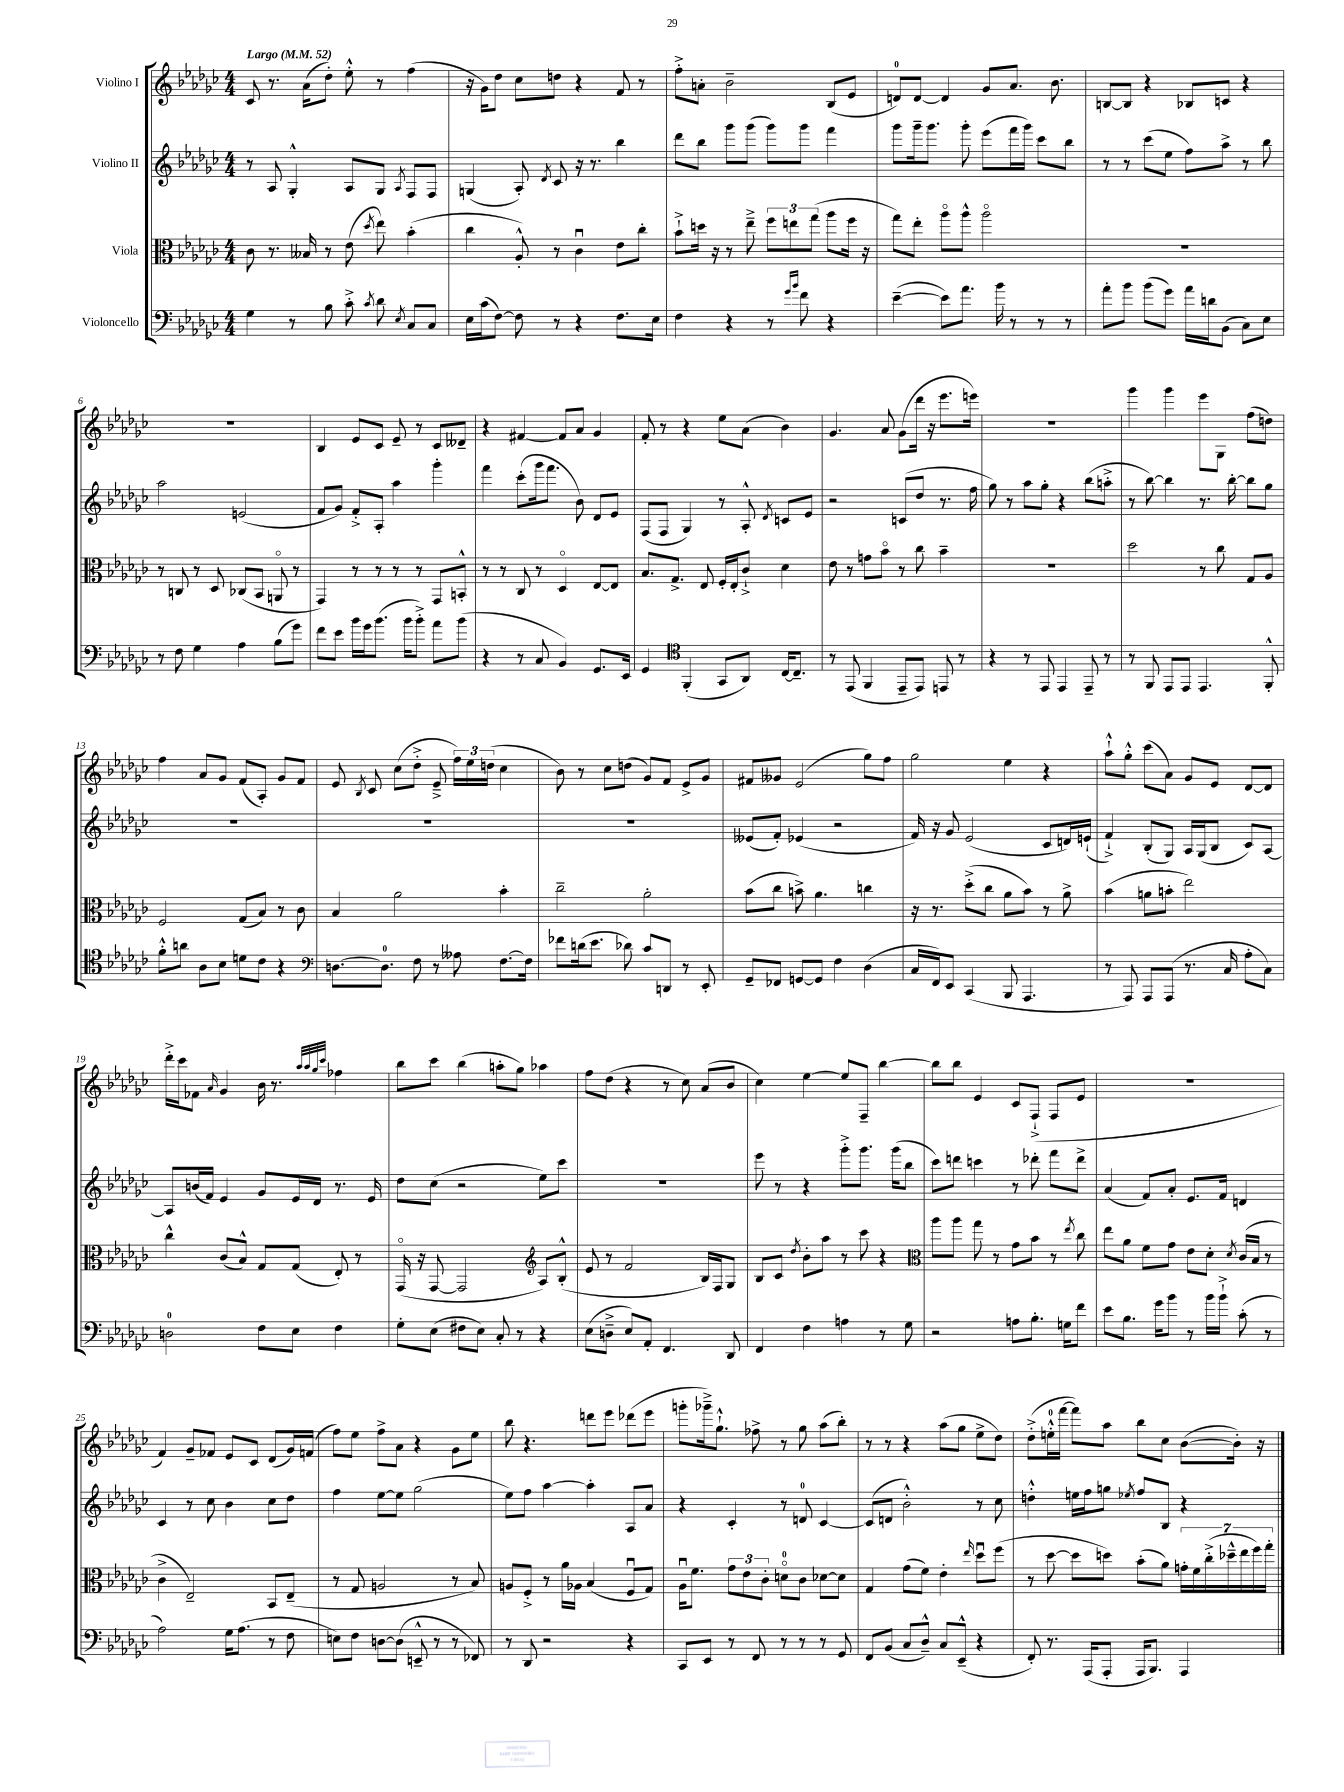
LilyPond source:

<<
\new StaffGroup <<
\new Staff = "s0" \with { instrumentName = "Violino I" } {
    \clef treble \key ges \major \numericTimeSignature \time 4/4 \tempo "Largo" 4 = 52
    \autoBeamOff ces'8 r8. aes'16[( des''8]-.) ees''8-.-^ r8 f''4( |
    r16 ges'16[) des''8] ces''8[ d''8] r4 f'8 r8 |
    f''8[-.-> a'8]-. bes'2-- bes8[( ees'8] |
    d'8[-0) d'8]~ d'4 ges'8[ aes'8.] bes'8. |
    b8[~ b8] r4 bes8[ c'8] r4 |
    R1 |
    bes4 ees'8[ ces'8] ees'8-- r8 ces'8[ deses'8]-- |
    r4 fis'4~ fis'8[ aes'8] ges'4 |
    f'8-. r8 r4 ees''8[ aes'8]( bes'4) |
    ges'4. aes'8 ges'8[( des'''16] r16 ees'''8.[ e'''16]) |
    R1 |
    ges'''4 ges'''4 ees'''8[ ges8] f''8[( d''8]) |
    f''4 aes'8[ ges'8] f'8[( aes8]-.) ges'8[ f'8] |
    ees'8 \acciaccatura { bes8 } ces'8 ces''8[( des''8]-.-> ees'8---> \tuplet 3/2 { f''16[) ees''16 d''16]( } ces''4 |
    bes'8) r8 ces''8[ d''8]( ges'8[) f'8] ees'8[-> ges'8] |
    fis'8[ geses'8] ees'2( ges''8[) f''8] |
    ges''2 ees''4 r4 |
    aes''8[-!-^ ges''8]-.-^ ces'''8[( aes'8]) ges'8[ ees'8] des'8[~ des'8] |
    des'''16[-.-> ces'''16 fes'8] \grace { aes'16 } ges'4 bes'16 r8. \grace { aes''32[ aes''32 ges''32 ces'''32] } fes''4 |
    bes''8[ ces'''8] bes''4( a''8[-. ges''8]) aes''4 |
    f''8[ des''8]( r4 r8 ces''8) aes'8[( bes'8] |
    ces''4) ees''4~ ees''8[ f8]-- bes''4~ |
    bes''8[ bes''8] ees'4 ces'8[ f8]-!->( f8[ ees'8] |
    R1 |
    f'4) ges'8[-- fes'8] ees'8[ ces'8] des'8[( ges'16) f'16]( |
    f''8[) ees''8] f''8[-> aes'8] r4 ges'8[ ees''8] |
    bes''8 r4. d'''8[ ees'''8] des'''8[( ees'''8] |
    g'''8[-. ges'''16--->) ges''8.]-!-^ fes''8-> r8 ges''8 aes''8[( bes''8]-.) |
    r8 r8 r4 aes''8[( ges''8] ees''8[-> des''8]) |
    des''8[-.->( e''16-0-.-^ f'''16]~ f'''8[) aes''8] bes''8[ ces''8] bes'8[~( bes'16]-.) r16 \bar "|." |
}
\new Staff = "s1" \with { instrumentName = "Violino II" } {
    \clef treble \key ges \major \numericTimeSignature \time 4/4
    \autoBeamOff r8 aes8 ges4-.-^ aes8[ ges8] \acciaccatura { aes8 } f8[ f8] |
    g4( aes8-.) \acciaccatura { des'8 } ces'8 r16 r8. bes''4 |
    des'''8[ bes''8] ges'''8[ ges'''8]( ges'''8[) ges'''8] f'''4 |
    ges'''8[ ges'''16-- ges'''8.] ges'''8-. ees'''8[( f'''16 ges'''16]) ces'''8[ bes''8] |
    r8 r8 ces'''8[( ees''8] f''8[) aes''8]-> r8 bes''8 |
    aes''2 e'2( |
    f'8[ ges'8]) f'8[-.-> aes8]-. aes''4 ges'''4-. |
    f'''4 ces'''8[-.( ges'''16 f'''8.] bes'8) des'8[ ees'8] |
    f8[( f8] ges4) r8 aes8-.-^ \acciaccatura { des'8 } c'8[ ees'8] |
    r2 c'8[( des''8] r8. f''16 |
    ges''8) r8 aes''8[ ges''8]-. r4 bes''8[( a''8]-.-> |
    r8 bes''8~) bes''4 r8. bes''16~-. bes''8[ ges''8] |
    R1 |
    R1 |
    R1 |
    eeses'8[( f'8]-.) ees'4( r2 |
    f'16) r16 ges'8 ees'2( ces'8[ d'16) e'16]-!( |
    f'4-!->) bes8[-.( ges8]) aes16[ ges16( bes8] ces'8[) aes8]~ |
    aes8[ b'16( f'16]) ees'4 ges'8[ ees'16 des'16] r8. ees'16 |
    des''8[ ces''8]( r2 ees''8[) ces'''8] |
    R1 |
    ees'''8 r8 r4 ges'''8[-.-> ges'''8.] ges'''16[( bes''8] |
    ces'''8[) d'''8] c'''4 r8 des'''8-. f'''8[ des'''8]-> |
    aes'4( f'8[) aes'8]-. ees'8.[ f'16] d'4 |
    ces'4 r8 ces''8 bes'4 ces''8[ des''8] |
    f''4 ees''8[~ ees''8] ges''2( |
    ees''8[) f''8] aes''4~ aes''4-. aes8[ aes'8] |
    r4 ces'4-. r8 d'8-0 ces'4~ |
    ces'8[( d'8] bes'2-.-^) r8 ces''8 |
    d''4-.-^ e''16[ f''16 g''8] \acciaccatura { ees''8 } f''8[ bes8] r4 \bar "|." |
}
\new Staff = "s2" \with { instrumentName = "Viola" } {
    \clef alto \key ges \major \numericTimeSignature \time 4/4
    \autoBeamOff ces'8 r8. beses16 r8 ees'8( \acciaccatura { des''8 } ees''8) bes'4-.( |
    ces''4 aes8-.-^) r8 ces'4\downbow ees'8[ ces''8]-. |
    bes'8[-!-> d''16] r16 r8 ees''8---> \tuplet 3/2 { f''8[ e''8 ges''8]( } aes''8[ f''16] r16 |
    ges''8[) ees''8]-. aes''8[\flageolet aes''8]-^ aes''2\flageolet |
    R1 |
    r8 c8 r8 des8 ces8[( bes,8] a,8\flageolet r8 |
    ges,4) r8 r8 r8 r8 ges,8[ b,8]-.-^ |
    r8 r8 ces8 r8 des4\flageolet ees8[~ ees8] |
    bes8.[ ges8.]-> ees8 f16[-. ees16-. ces'8]-!-> des'4 |
    ees'8 r8 g'8[ bes'8]\flageolet r8 ces''8 bes'4-- |
    R1 |
    des''2 r8 ces''8 ges8[ aes8] |
    f2 ges8[( bes8]) r8 ces'8 |
    bes4 aes'2 bes'4-. |
    ces''2-- aes'2-. |
    bes'8[( ces''8] b'8->) aes'4. c''4 |
    r16 r8. des''8[-.->( ces''8] aes'8[ bes'8]) r8 aes'8-> |
    bes'4( a'8[ b'8]-. ees''2) |
    ces''4-^ ces'8[( bes8]-^) ges8[ ges8]( ees8-.) r8 |
    ges,16\flageolet( r16 ges,8~ ges,2 \clef treble aes8[) bes8]-.-^( |
    ees'8 r8 f'2 bes16[) f16 ges8] |
    bes8[ ces'8] \acciaccatura { des''8 } bes'8[-. aes''8] r8 ces'''8 r4 |
    \clef alto aes''8[ aes''8] ges''8 r8 ges'8[ bes'8] r8 \acciaccatura { ees''8 } ces''8 |
    ees''8[ aes'8] f'8[ ges'8] ees'8[ des'8]-. \acciaccatura { des'8 } ces'16[( bes16] r8 |
    ces'4-> ees2--) bes,8[ ees8]--( |
    r8 ges8 a2 r8 bes8) |
    a8[ f8]-.-> r8 aes'16[ aes16] bes4( f8[\downbow ges8]) |
    aes16[\downbow f'8.] \tuplet 3/2 { ges'8[ ees'8 ces'8]-. } d'8[-0\flageolet ces'8] des'8[~ des'8] |
    ges4 ges'8[( f'8]) ees'4-. \grace { ees''16 } des''8[\downbow f''8]( |
    r8 des''8~ des''8[ d''8]) bes'8[-.( aes'8]) \tuplet 7/4 { g'16[-. f'16 ces''16-.->( des''16---^ ees''16 f''16) ges''16]-. } \bar "|." |
}
\new Staff = "s3" \with { instrumentName = "Violoncello" } {
    \clef bass \key ges \major \numericTimeSignature \time 4/4
    \autoBeamOff ges4 r8 bes8 ces'8-.-> \acciaccatura { ces'8 } des'8 \acciaccatura { ees8 } ces8[ ces8] |
    ees16[ ces'16( f8]~) f8 r8 r4 f8.[ ees16] |
    f4 r4 r8 \grace { ges'16[ bes'16] } f'8 r4 |
    ees'4~--( ees'8[) aes'8.] bes'16 r8 r8 r8 |
    aes'8[-. bes'8] bes'8[( ges'8]) aes'16[ d'16 bes,8]( ces8[) ees8] |
    r8 f8 ges4 aes4 bes8[( ges'8]) |
    f'8[ ees'8] bes'16[ ges'16 bes'8.]( bes'16[ bes'8]-.->) aes'8[ bes'8]( |
    r4 r8 ces8 bes,4) ges,8.[ ees,16] |
    ges,4 \clef tenor f,4-.( ges,8[ aes,8]) ces16[~ ces8.]-- |
    r8 ees,8( f,4 ees,8[-- ees,8]) e,8 r8 |
    r4 r8 ees,8 ees,4 ees,8-- r8 |
    r8 f,8 ees,8[ ees,8] ees,4. f,8-.-^ |
    f'8[-.-^ a'8] aes8[ bes8] d'8[ ces'8] r4 |
    \clef bass d8.[~ d8.]-0 f8 r8 aeses8 f8.[~ f16] |
    fes'8[ d'16( ees'8.] des'8) ces'8[ d,8] r8 ees,8-. |
    ges,8[-- fes,8] g,8[~ g,8] f4 des4( |
    ces16[ f,16) ees,8] ces,4( bes,,8 aes,,4. |
    r8 aes,,8) aes,,8[ aes,,8]( r8. ces16 aes8[-. ces8]) |
    d2-0 f8[ ees8] f4 |
    ges8[-. ees8]( fis8[ ees8]) ces8-. r8 r4 |
    ees8[( d8]---> ees8[) aes,8]-. f,4. des,8 |
    f,4 f4 a4 r8 ges8 |
    r2 a8[ bes8.]-. g16[ f'8] |
    ees'8[ bes8.] ges'16[ bes'8] r8 bes'16[ bes'16]-!-> ces'8-.( r8 |
    aes2) ges16[ aes8.]( r8 f8 |
    e8[) f8] d8[~ d8]( e,8---^ r8 r8 fes,8) |
    r8 des,8 r2 r4 |
    ces,8[ ees,8] r8 f,8 r8 r8 r8 ges,8 |
    f,8[ bes,8]( ces8[ des8]---^) ces8[ ees,8]---^( r4 |
    f,8-.) r8. aes,,16[( aes,,8]-. aes,,16[ bes,,8.]) aes,,4 \bar "|." |
}
>>
>>
